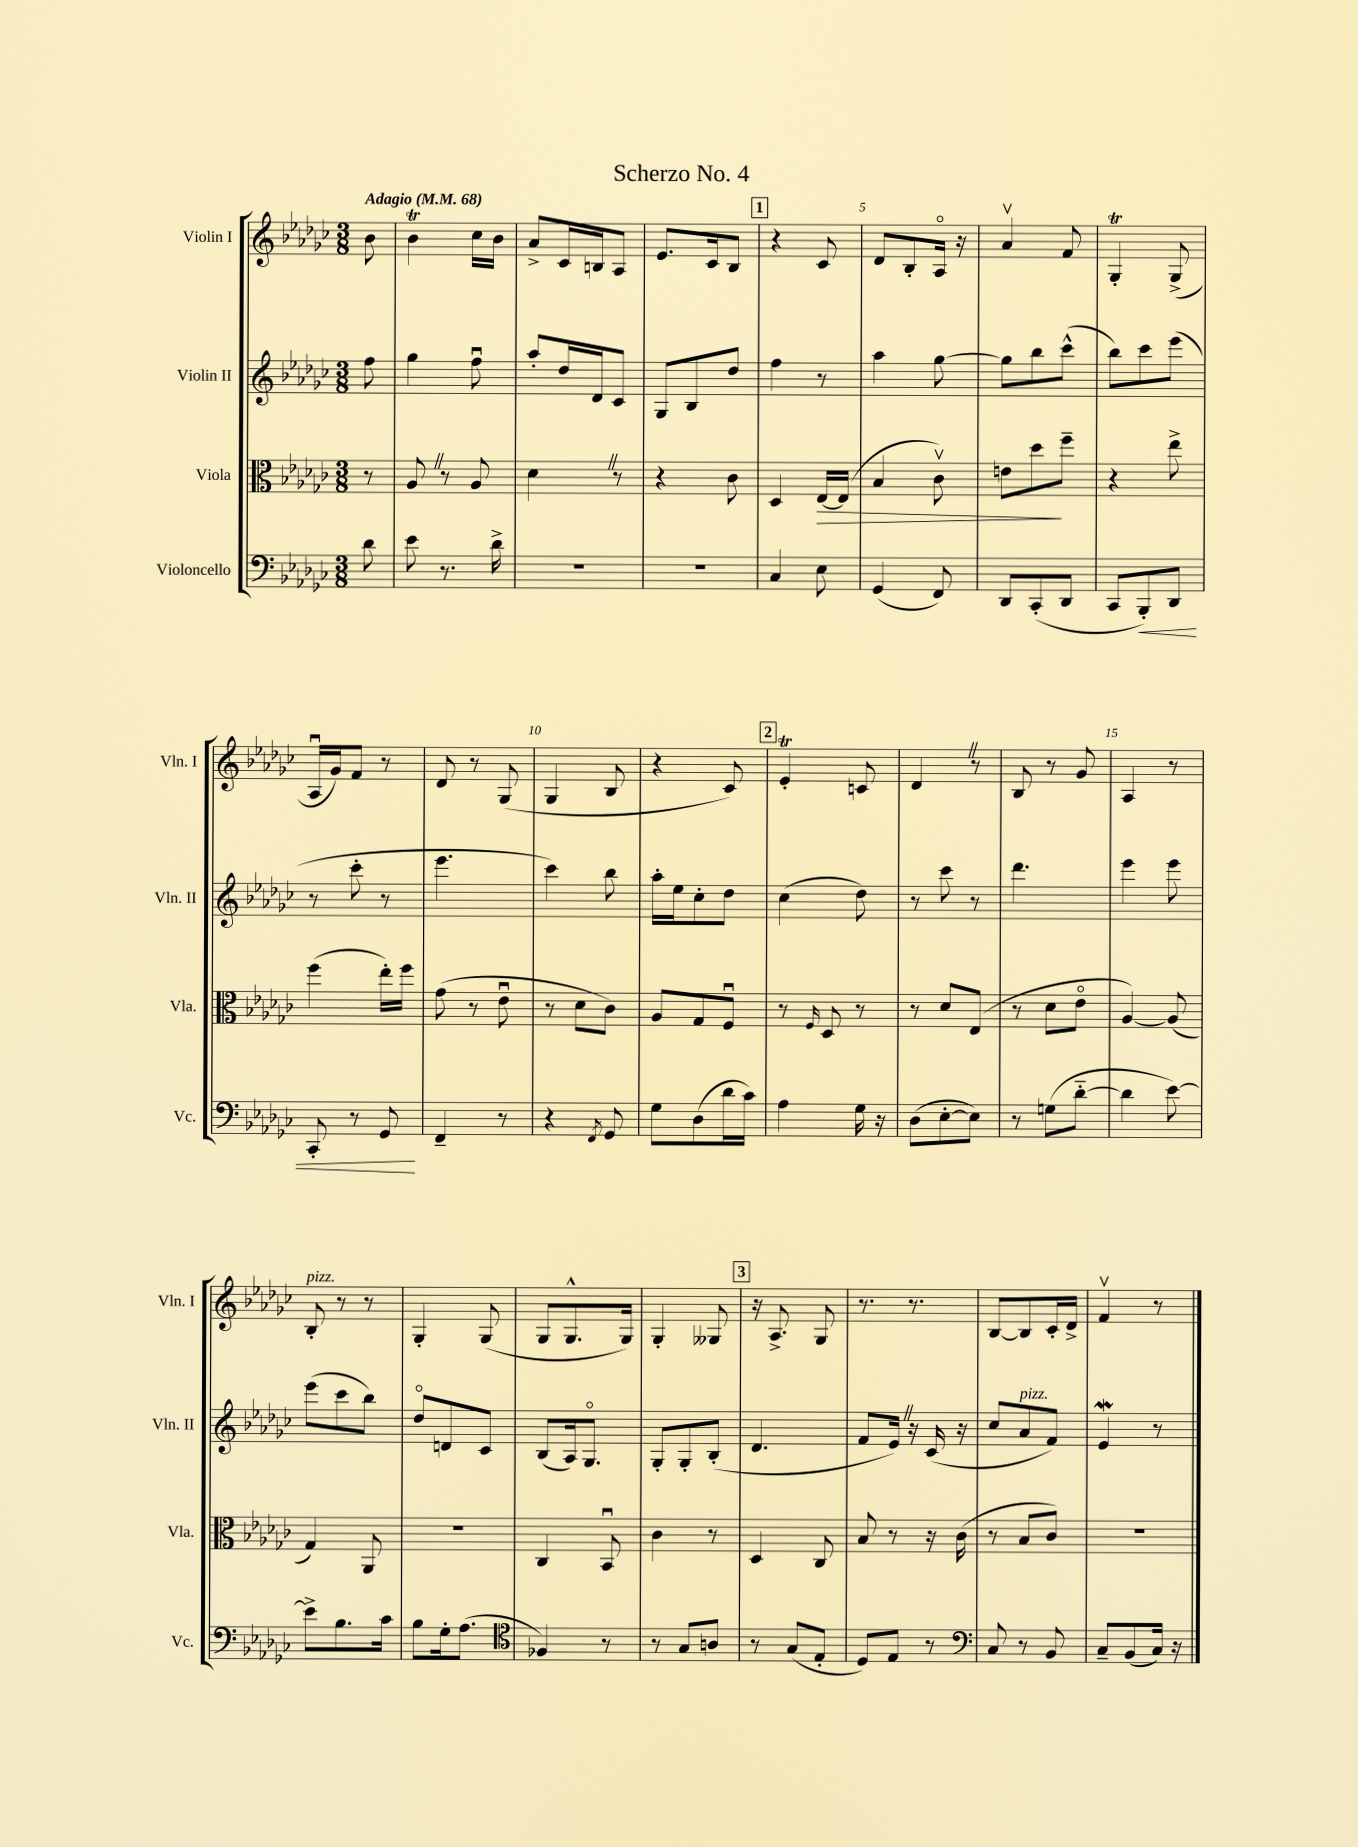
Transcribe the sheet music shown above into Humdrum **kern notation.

**kern	**kern	**kern	**kern
*staff4	*staff3	*staff2	*staff1
*clefF4	*clefC3	*clefG2	*clefG2
*k[b-e-a-d-g-c-]	*k[b-e-a-d-g-c-]	*k[b-e-a-d-g-c-]	*k[b-e-a-d-g-c-]
*M3/8	*M3/8	*M3/8	*M3/8
*MM68	*MM68	*MM68	*MM68
8d-	8r	8ff	8b-
=	=	=	=
8e-	8A-	4gg-	4b-
8.r	8r	.	.
.	8A-	8ffu	16cc-
16d-^	.	.	16b-
=	=	=	=
4.r	4d-	8aa-'	8a-^
.	.	16dd-	16c-
.	.	16d-	16B
.	8r	8c-	8A-
=	=	=	=
4.r	4r	8G-	8.e-
.	.	8B-	.
.	.	.	16c-
.	8c-	8dd-	8B-
=	=	=	=
4C-	4D-	4ff	4r
8E-	[16E-	8r	8c-
.	(16E-]	.	.
=	=	=	=
(4GG-	4B-	4aa-	8d-
.	.	.	8B-'
8FF)	8c-v)	[8gg-	16A-o
.	.	.	16r
=	=	=	=
8DD-	8e	8gg-]	4a-v
(8CC-'	8dd-	8bb-	.
8DD-	8ff~	(8ccc-^^	8f
=	=	=	=
8CC-	4r	8bb-)	4G-'
8BBB-')	.	8ccc-	.
8DD-	8ee-^	(8eee-	(8G-^
=	=	=	=
8CC-'	(4ff	8r	16A-u
.	.	.	16g-)
8r	.	8ccc-'	8f
8GG-	16ee-')	8r	8r
.	16ff	.	.
=	=	=	=
4FF~	(8g-	4.eee-	8d-
.	8r	.	8r
8r	8e-u	.	(8G-
=	=	=	=
4r	8r	4ccc-)	4G-
.	8d-	.	.
8qFF	.	.	.
8GG-	8c-)	8bb-	8B-
=	=	=	=
8G-	8A-	16aa-'	4r
.	.	16ee-	.
(8D-	8G-	8cc-'	.
16d-	8Fu	8dd-	8c-)
16c-)	.	.	.
=	=	=	=
4A-	8r	(4cc-	4e-'
.	16qqF	.	.
.	8D-	.	.
16G-	8r	8dd-)	8c
16r	.	.	.
=	=	=	=
(8D-	8r	8r	4d-
[8E-'	8d-	8ccc-	.
8E-])	(8E-	8r	8r
=	=	=	=
8r	8r	4.ddd-	8B-
(8G	8d-	.	8r
[8d-'~	8e-o	.	8g-
=	=	=	=
4d-]	[4A-)	4eee-	4A-
[8e-)	(8A-]	8eee-	8r
=	=	=	=
8e-^]	4G-)	(8eee-	8B-'
8.B-	.	8ccc-	8r
.	8AA-	8bb-)	8r
16c-	.	.	.
=	=	=	=
8B-	4.r	8dd-o	4G-'
16G-'	.	8d	.
(8.A-	.	.	.
.	.	8c-	(8G-
=	=	=	=
*clefC4	*	*	*
4F-)	4C-	(8B-	8G-
.	.	16A-)	8.G-^^
.	.	8.G-o	.
8r	8BB-u	.	.
.	.	.	16G-)
=	=	=	=
8r	4c-	8G-'	4G-'
8G-	.	8G-'	.
8A	8r	(8B-'	8G--
=	=	=	=
8r	4D-	4.d-	16r
.	.	.	8.A-^
(8G-	.	.	.
8E-'	8C-	.	8G-
=	=	=	=
8D-)	8B-	8f	8.r
8E-	8r	16e-)	.
.	.	16r	8.r
8r	16r	(16c-	.
.	(16c-	16r	.
=	=	=	=
*clefF4	*	*	*
8C-	8r	8cc-	[8B-
8r	8B-	8a-	8B-]
8BB-	8c-)	8f)	16c-'
.	.	.	16d-^
=	=	=	=
8C-~	4.r	4e-	4fv
(8BB-	.	.	.
16C-)	.	8r	8r
16r	.	.	.
==	==	==	==
*-	*-	*-	*-
